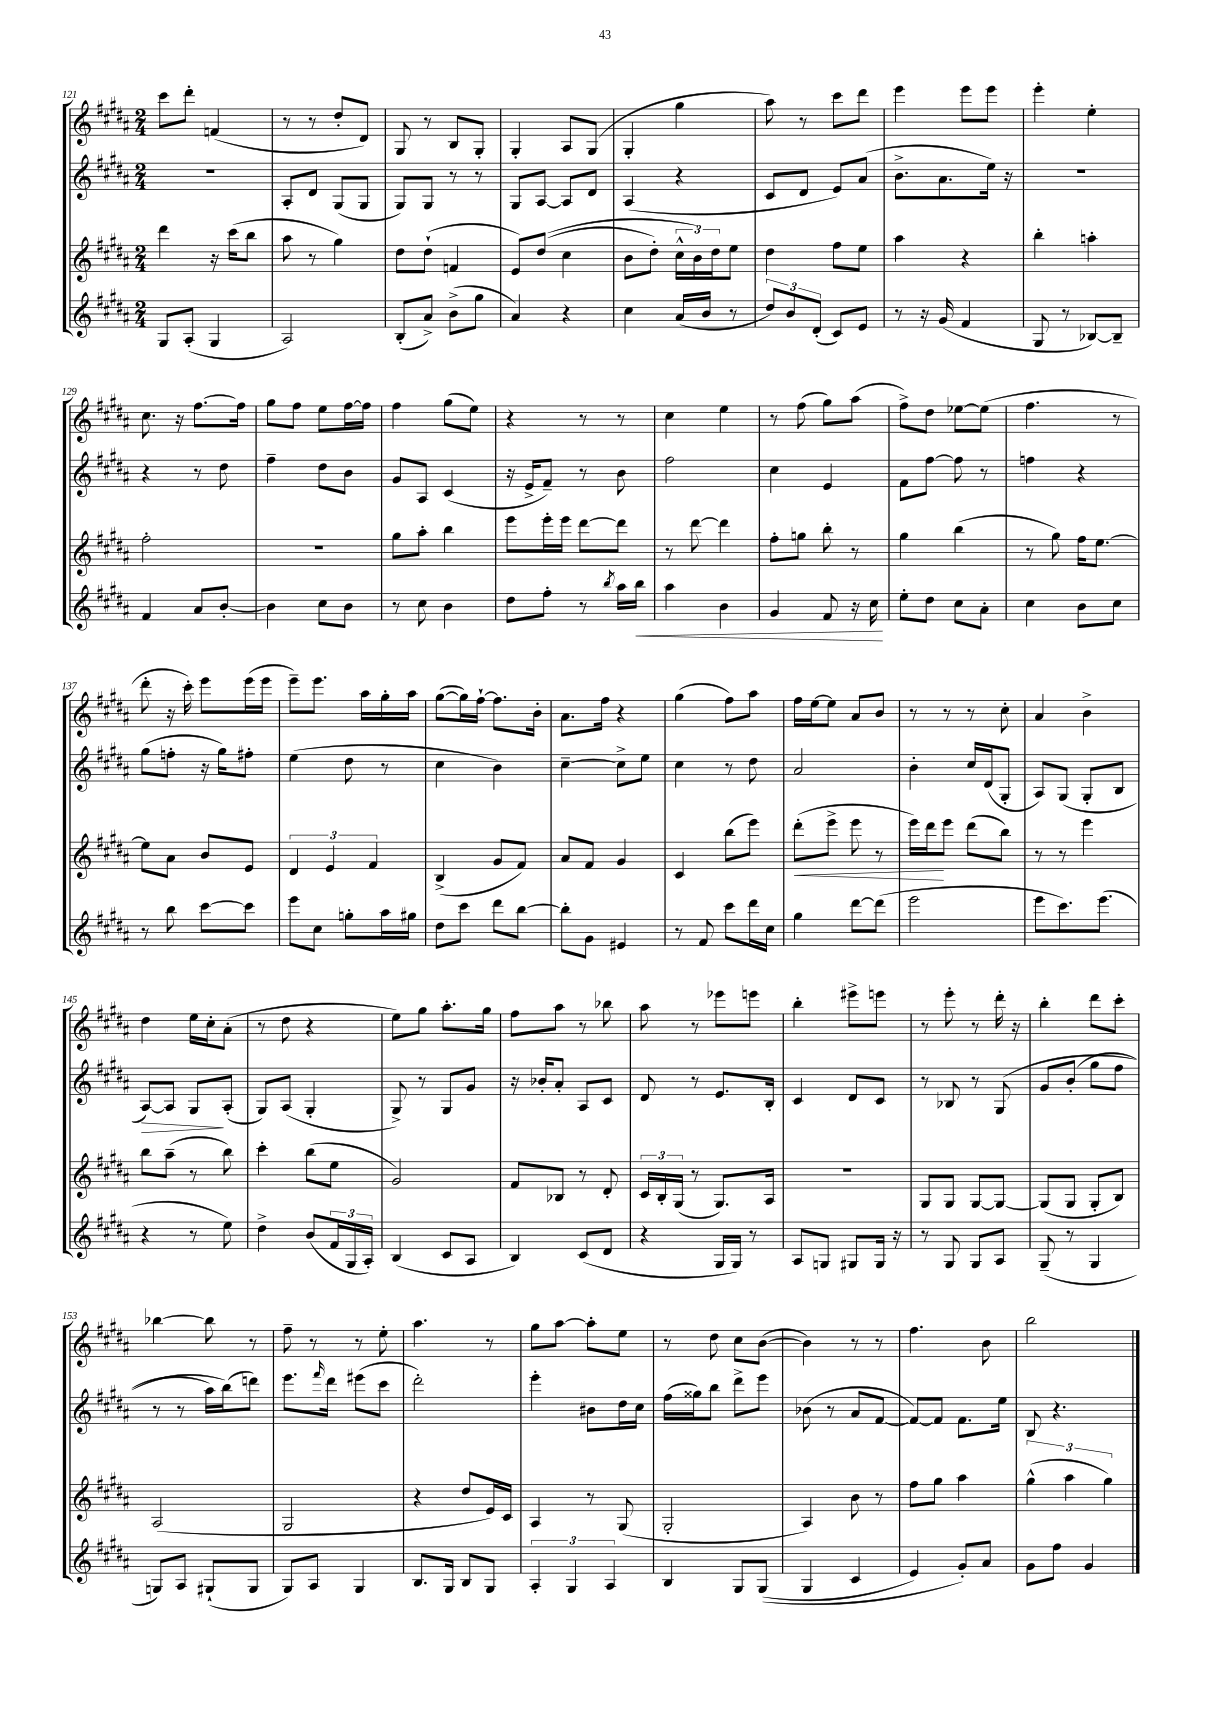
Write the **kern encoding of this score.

**kern	**dynam	**kern	**dynam	**kern	**dynam	**kern
*part4	*part4	*part3	*part3	*part2	*part2	*part1
*staff4	*staff4	*staff3	*staff3	*staff2	*staff2	*staff1
*clefG2	*	*clefG2	*	*clefG2	*	*clefG2
*k[f#c#g#d#a#]	*	*k[f#c#g#d#a#]	*	*k[f#c#g#d#a#]	*	*k[f#c#g#d#a#]
*M2/4	*	*M2/4	*	*M2/4	*	*M2/4
=121	=121	=121	=121	=121	=121	=121
8G#/L	.	4ddd#\	.	2r	.	8ccc#\L
(8A#'/J	.	.	.	.	.	8ddd#'\J
4G#/	.	16r	.	.	.	(4fn/
.	.	(16ccc#\KL	.	.	.	.
.	.	8bb\J	.	.	.	.
=122	=122	=122	=122	=122	=122	=122
2A#/)	.	8aa#\	.	8A#'/L	.	8r
.	.	8r	.	8d#/J	.	8r
.	.	4gg#\)	.	(8G#/L	.	8dd#'/L
.	.	.	.	8G#/J	.	8d#/J)
=123	=123	=123	=123	=123	=123	=123
(8B'/L	.	8dd#\L	.	8G#/L)	.	8G#/
8a#^/J)	.	(8dd#`\J	.	8G#/J	.	8r
(8b^\L	.	4fn/	.	8r	.	8B/L
8gg#\J	.	.	.	8r	.	8G#'/J
=124	=124	=124	=124	=124	=124	=124
4a#/)	.	8e/L)	.	8G#/L	.	4G#'/
.	.	((8dd#/J	.	[8A#/J	.	.
4r	.	4cc#\	.	8A#/L]	.	8A#/L
.	.	.	.	8d#/J	.	(8G#/J
=125	=125	=125	=125	=125	=125	=125
4cc#\	.	8b\L	.	(4A#/	.	4G#'/
.	.	8dd#'\J)	.	.	.	.
(16a#/LL	.	24cc#^^\LL	.	4r	.	4gg#\
.	.	24b\)	.	.	.	.
16b/JJ	.	.	.	.	.	.
.	.	24dd#\J	.	.	.	.
8r	.	8ee\J	.	.	.	.
=126	=126	=126	=126	=126	=126	=126
12dd#/L)	.	4dd#\	.	8c#/L	.	8aa#\)
12b/	.	.	.	.	.	.
.	.	.	.	8d#/J	.	8r
(12d#'/J	.	.	.	.	.	.
8c#/L)	.	8ff#\L	.	8e/L)	.	8ccc#\L
8e/J	.	8ee\J	.	(8a#/J	.	8ddd#\J
=127	=127	=127	=127	=127	=127	=127
8r	.	4aa#\	.	8.b^\L	.	4eee\
16r	.	.	.	.	.	.
(16g#/	.	.	.	8.a#\	.	.
4f#/	.	4r	.	.	.	8eee\L
.	.	.	.	16ee\Jk)	.	8eee\J
.	.	.	.	16r	.	.
=128	=128	=128	=128	=128	=128	=128
8G#/	.	4bb'\	.	2r	.	4eee'\
8r	.	.	.	.	.	.
[8B-X/L)	.	4aan'\	.	.	.	4ee'\
8B-~/J]	.	.	.	.	.	.
!!LO:LB:g=z
=129	=129	=129	=129	=129	=129	=129
4f#/	.	2ff#'\	.	4r	.	8.cc#\
.	.	.	.	.	.	16r
8a#/L	.	.	.	8r	.	[8.ff#\L
[8b'/J	.	.	.	8dd#\	.	.
.	.	.	.	.	.	16ff#\Jk]
=130	=130	=130	=130	=130	=130	=130
4b\]	.	2r	.	4ff#~\	.	8gg#\L
.	.	.	.	.	.	8ff#\J
8cc#\L	.	.	.	8dd#\L	.	8ee\L
8b\J	.	.	.	8b\J	.	[16ff#\L
.	.	.	.	.	.	16ff#\JJ]
=131	=131	=131	=131	=131	=131	=131
8r	.	8gg#\L	.	8g#/L	.	4ff#\
8cc#\	.	8aa#'\J	.	8A#/J	.	.
4b\	.	4bb\	.	(4c#/	.	(8gg#\L
.	.	.	.	.	.	8ee\J)
=132	=132	=132	=132	=132	=132	=132
8dd#\L	.	8eee\L	.	16r	.	4r
.	.	.	.	16e^/KL	.	.
8ff#'\J	.	16eee'\L	.	8f#~/J)	.	.
.	.	16eee\JJ	.	.	.	.
8r	.	[8ddd#\L	.	8r	.	8r
8qbb/	.	.	.	.	.	.
16aa#\LL	.	8ddd#\J]	.	8b\	.	8r
!	!LO:HP:b	!	!	!	!	!
16bb\JJ	<	.	.	.	.	.
=133	=133	=133	=133	=133	=133	=133
4aa#\	.	8r	.	2ff#\	.	4cc#\
.	.	[8ddd#\	.	.	.	.
4b\	.	4ddd#\]	.	.	.	4ee\
=134	=134	=134	=134	=134	=134	=134
4g#/	.	8ff#'\L	.	4cc#\	.	8r
.	.	8ggn\J	.	.	.	(8ff#\
8f#/	.	8bb'\	.	4e/	.	8gg#\L)
16r	.	8r	.	.	.	(8aa#\J
16cc#\	.	.	.	.	.	.
.	[	.	.	.	.	.
=135	=135	=135	=135	=135	=135	=135
8ee'\L	.	4gg#\	.	8f#\L	.	8ff#^\L)
8dd#\J	.	.	.	[8ff#\J	.	8dd#\J
8cc#\L	.	(4bb\	.	8ff#\]	.	[8ee-X\L
8a#'\J	.	.	.	8r	.	(8ee-\J]
=136	=136	=136	=136	=136	=136	=136
4cc#\	.	8r	.	4ffn\	.	4.ff#\
.	.	8gg#\)	.	.	.	.
8b\L	.	16ff#\KL	.	4r	.	.
.	.	[8.ee\J	.	.	.	.
8cc#\J	.	.	.	.	.	8r
!!LO:LB:g=z
=137	=137	=137	=137	=137	=137	=137
8r	.	8ee\L]	.	(8gg#\L	.	8ddd#'\
8bb\	.	8a#\J	.	8ffn'\J	.	16r
.	.	.	.	.	.	16ccc#'\)
[8ccc#\L	.	8b/L	.	16r	.	8eee\L
.	.	.	.	16gg#\KL)	.	.
8ccc#\J]	.	8e/J	.	8ff#X'\J	.	(16eee\L
.	.	.	.	.	.	16eee\JJ
=138	=138	=138	=138	=138	=138	=138
8eee\L	.	6d#/	.	(4ee\	.	8eee~\L)
8cc#\J	.	.	.	.	.	8.eee\J
.	.	6e/	.	.	.	.
8ggn'\L	.	.	.	8dd#\	.	.
.	.	.	.	.	.	16aa#\LL
.	.	6f#/	.	.	.	.
16aa#\L	.	.	.	8r	.	16gg#'\
16gg#X\JJ	.	.	.	.	.	16aa#\JJ
=139	=139	=139	=139	=139	=139	=139
8dd#\L	.	(4B^/	.	4cc#\	.	([8gg#\L
8ccc#\J	.	.	.	.	.	16gg#\L])
.	.	.	.	.	.	[16ff#`\JJ
8ddd#\L	.	8g#/L	.	4b\)	.	8.ff#\L]
[8bb\J	.	8f#/J)	.	.	.	.
.	.	.	.	.	.	16b'\Jk
=140	=140	=140	=140	=140	=140	=140
8bb'\L]	.	8a#/L	.	[4cc#~\	.	8.a#\L
8g#\J	.	8f#/J	.	.	.	.
.	.	.	.	.	.	16ff#\Jk
4e#X/	.	4g#/	.	8cc#^\L]	.	4r
.	.	.	.	8ee\J	.	.
=141	=141	=141	=141	=141	=141	=141
8r	.	4c#/	.	4cc#\	.	(4gg#\
8f#/	.	.	.	.	.	.
8ccc#\L	.	(8bb\L	.	8r	.	8ff#\L)
16ddd#\L	.	8eee\J)	.	8dd#\	.	8aa#\J
16cc#\JJ	.	.	.	.	.	.
=142	=142	=142	=142	=142	=142	=142
!	!	!	!LO:HP:b	!	!	!
4gg#\	.	(8ddd#'\L	<	2a#/	.	16ff#\LL
.	.	.	.	.	.	[16ee\J
.	.	8eee^\J	.	.	.	8ee\J]
[8ddd#\L	.	8eee\	.	.	.	8a#/L
(8ddd#\J]	.	8r	.	.	.	8b/J
=143	=143	=143	=143	=143	=143	=143
2eee\	.	16eee\LL)	.	4b'\	.	8r
.	.	16ddd#\J	.	.	.	.
.	.	8eee\J	[	.	.	8r
.	.	(8ddd#\L	.	16cc#/LL	.	8r
.	.	.	.	(16d#/J	.	.
.	.	8bb\J)	.	8G#'/J	.	8cc#'\
=144	=144	=144	=144	=144	=144	=144
8eee\L	.	8r	.	8A#/L)	.	4a#/
8.ccc#\)	.	8r	.	(8G#/J	.	.
.	.	4eee\	.	8G#'/L	.	4b^\
(8.eee\J	.	.	.	.	.	.
.	.	.	.	8B/J	.	.
!!LO:LB:g=z
=145	=145	=145	=145	=145	=145	=145
!	!	!	!	!	!LO:HP:b	!
4r	.	8bb\L	.	[8A#/L)	>	4dd#\
.	.	(8aa#~\J	.	8A#/J]	.	.
8r	.	8r	.	8G#/L	.	16ee\LL
.	.	.	.	.	.	16cc#'\J
8ee\)	.	8bb\)	.	(8A#'/J	]	(8a#'\J
=146	=146	=146	=146	=146	=146	=146
4dd#^\	.	4ccc#'\	.	8G#/L)	.	8r
.	.	.	.	(8A#/J	.	8dd#\
(8b/L	.	(8bb\L	.	4G#'/	.	4r
24f#/L	.	8ee\J	.	.	.	.
24G#/	.	.	.	.	.	.
24A#'/JJ)	.	.	.	.	.	.
=147	=147	=147	=147	=147	=147	=147
(4B/	.	2g#/)	.	8G#^/)	.	8ee\L)
.	.	.	.	8r	.	8gg#\J
8c#/L	.	.	.	8G#/L	.	8.aa#'\L
8A#/J	.	.	.	8g#/J	.	.
.	.	.	.	.	.	16gg#\Jk
=148	=148	=148	=148	=148	=148	=148
4B/)	.	8f#/L	.	16r	.	8ff#\L
.	.	.	.	16b-X'/KL	.	.
.	.	8B-X/J	.	8a#'/J	.	8aa#\J
(8c#/L	.	8r	.	8A#/L	.	8r
8d#/J	.	8d#'/	.	8c#/J	.	8bb-X\
=149	=149	=149	=149	=149	=149	=149
4r	.	24c#/LL	.	8d#/	.	8aa#\
.	.	24B'/	.	.	.	.
.	.	(24G#/JJ	.	.	.	.
.	.	8r	.	8r	.	8r
16G#/LL	.	8.G#/L)	.	8.e/L	.	8eee-X\L
16G#/JJ)	.	.	.	.	.	.
8r	.	.	.	.	.	8eeen\J
.	.	16A#/Jk	.	16B'/Jk	.	.
=150	=150	=150	=150	=150	=150	=150
8A#/L	.	2r	.	4c#/	.	4bb'\
8Gn/J	.	.	.	.	.	.
8G#X/L	.	.	.	8d#/L	.	8eee#X^\L
16G#/Jk	.	.	.	8c#/J	.	8eeen\J
16r	.	.	.	.	.	.
=151	=151	=151	=151	=151	=151	=151
8r	.	8G#/L	.	8r	.	8r
8G#/	.	8G#/J	.	8B-X/	.	8eee'\
8G#/L	.	[8G#/L	.	8r	.	8r
8A#/J	.	8G#/J_	.	(8G#/	.	16ddd#'\
.	.	.	.	.	.	16r
=152	=152	=152	=152	=152	=152	=152
(8G#~/	.	(8G#/L]	.	8g#/L	.	4bb'\
8r	.	8G#/J	.	(8b'/J	.	.
4G#/	.	8G#'/L	.	8gg#\L	.	8ddd#\L
.	.	8B/J)	.	8ff#\J	.	8ccc#'\J
!!LO:LB:g=z
=153	=153	=153	=153	=153	=153	=153
8Gn/L)	.	(2A#/	.	8r	.	[4bb-X\
8A#/J	.	.	.	8r	.	.
(8G#X`/L	.	.	.	16aa#\LL)	.	8bb-\]
.	.	.	.	(16bb\J)	.	.
8G#/J	.	.	.	8dddn\J)	.	8r
=154	=154	=154	=154	=154	=154	=154
8G#/L)	.	2G#/	.	8.eee\L	.	8ff#~\
8A#/J	.	.	.	.	.	8r
.	.	.	.	16qqfff#/	.	.
.	.	.	.	16ddd#\Jk	.	.
4G#/	.	.	.	(8eee#X\L	.	8r
.	.	.	.	8ccc#\J	.	8ee'\
=155	=155	=155	=155	=155	=155	=155
8.B/L	.	4r	.	2ddd#'\)	.	4.aa#\
16G#/Jk	.	.	.	.	.	.
8B/L	.	8dd#/L	.	.	.	.
8G#/J	.	16e/L)	.	.	.	8r
.	.	16c#/JJ	.	.	.	.
=156	=156	=156	=156	=156	=156	=156
6A#'/	.	4A#/	.	4eee'\	.	8gg#\L
.	.	.	.	.	.	[8aa#\J
6G#/	.	.	.	.	.	.
.	.	8r	.	8b#X\L	.	8aa#'\L]
6A#/	.	.	.	.	.	.
.	.	(8G#/	.	16dd#\L	.	8ee\J
.	.	.	.	16cc#\JJ	.	.
=157	=157	=157	=157	=157	=157	=157
4B/	.	2G#'/	.	(16ff#\LL	.	8r
.	.	.	.	16gg##X\J)	.	.
.	.	.	.	8bb\J	.	8dd#\
8G#/L	.	.	.	8ddd#^\L	.	8cc#\L
((8G#/J	.	.	.	8eee\J	.	([8b\J
=158	=158	=158	=158	=158	=158	=158
4G#/	.	4A#/)	.	(8b-X\	.	4b\])
.	.	.	.	8r	.	.
4c#/	.	8b\	.	8a#/L	.	8r
.	.	8r	.	[8f#/J	.	8r
=159	=159	=159	=159	=159	=159	=159
4e/)	.	8ff#\L	.	8f#/L_)	.	4.ff#\
.	.	8gg#\J	.	8f#/J]	.	.
8g#'/L)	.	4aa#\	.	8.f#\L	.	.
8a#/J	.	.	.	.	.	8b\
.	.	.	.	16ee\Jk	.	.
=160	=160	=160	=160	=160	=160	=160
8g#\L	.	(6gg#^^\	.	8B/	.	2bb\
8ff#\J	.	.	.	4.r	.	.
.	.	6aa#\	.	.	.	.
4g#/	.	.	.	.	.	.
.	.	6gg#\)	.	.	.	.
==	==	==	==	==	==	==
*-	*-	*-	*-	*-	*-	*-
